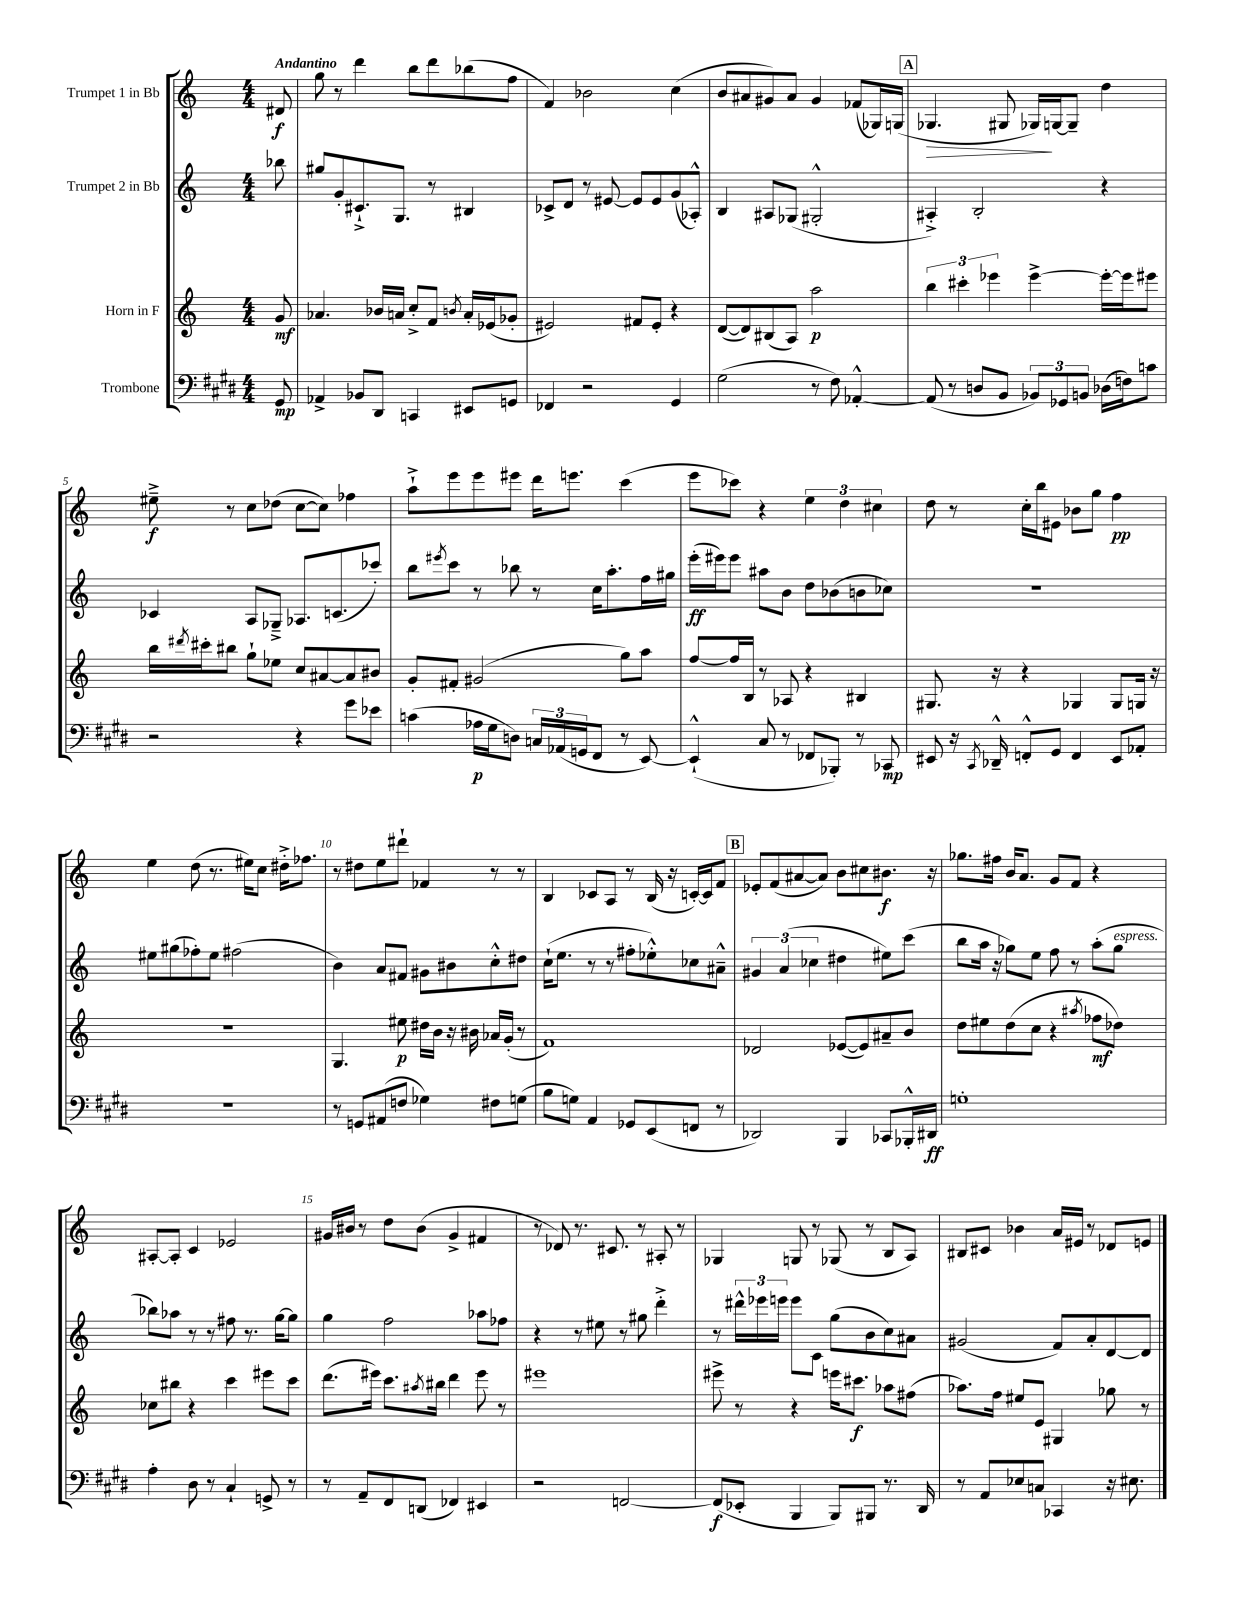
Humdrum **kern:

**kern	**dynam	**kern	**dynam	**kern	**dynam	**kern	**dynam
*part4	*part4	*part3	*part3	*part2	*part2	*part1	*part1
*staff4	*staff4	*staff3	*staff3	*staff2	*staff2	*staff1	*staff1
*I"Trombone	*	*I"Horn in F	*	*I"Trumpet 2 in Bb	*	*I"Trumpet 1 in Bb	*
*clefF4	*	*clefG2	*	*clefG2	*	*clefG2	*
*k[f#c#g#d#]	*	*k[]	*	*k[]	*	*k[]	*
*M4/4	*	*M4/4	*	*M4/4	*	*M4/4	*
=	=	=	=	=	=	=	=
!	!	!	!	!	!	!LO:TX:a:B:t=Andantino	!
8GG#/	mp	8g/	mf	8bb-X\	.	8d#X/	f
=1	=1	=1	=1	=1	=1	=1	=1
4AA-X^/	.	4.a-X/	.	8gg#X/L	.	8gg\	.
.	.	.	.	8g'/	.	8r	.
8BB-X/L	.	.	.	8.c#X`^/	.	4ddd\	.
8DD#/J	.	16b-X/LL	.	.	.	.	.
.	.	16an/JJ	.	8.G/J	.	.	.
4CCn/	.	8cc'^/L	.	.	.	8bb\L	.
.	.	8f/J	.	8r	.	8ddd\	.
.	.	8qbn/	.	.	.	.	.
8EE#X/L	.	16a'/LL	.	4B#X/	.	(8bb-X\	.
.	.	(16e-X/J	.	.	.	.	.
8GGn/J	.	8g-X'/J	.	.	.	8ff\J	.
=2	=2	=2	=2	=2	=2	=2	=2
4FF-X/	.	2e#X/)	.	8c-X^/L	.	4f/)	.
.	.	.	.	8d/J	.	.	.
2r	.	.	.	8r	.	2b-X\	.
.	.	.	.	[8e#X/	.	.	.
.	.	8f#X/L	.	8e#/L]	.	.	.
.	.	8e#'/J	.	8e#/	.	.	.
4GG#/	.	4r	.	(8g/	.	(4cc\	.
.	.	.	.	8A-X'^^/J)	.	.	.
=3	=3	=3	=3	=3	=3	=3	=3
(2G#\	.	([8d/L	.	4B/	.	8b/L	.
.	.	8d/])	.	.	.	8a#X/	.
.	.	(8B#X/	.	8A#X/L	.	8g#X/)	.
.	.	8A/J)	.	(8G-X/J	.	8a#/J	.
8r	.	2aa\	p	2G#X'^^/	.	4g#/	.
8F#\)	.	.	.	.	.	.	.
[4AA-X'^^/	.	.	.	.	.	(8f-X/L	.
.	.	.	.	.	.	16G-X/L)	.
.	.	.	.	.	.	(16Gn/JJ	.
!!LO:REH:place=s1:t=A
=4	=4	=4	=4	=4	=4	=4	=4
!	!	!	!	!	!	!	!LO:HP:b
(8AA-/]	.	6bb\	.	4A#X'^/)	.	4.G-X/	>
8r	.	.	.	.	.	.	.
.	.	6ccc#X'\	.	.	.	.	.
8Dn/L	.	.	.	2B'/	.	.	.
.	.	6eee-X\	.	.	.	.	.
8BB/J	.	.	.	.	.	8G#X/	.
12BB-X/L)	.	[4eee-^\	.	.	.	16G-X/LL)	.
.	.	.	.	.	.	[16Gn/J	]
12GG-X/	.	.	.	.	.	.	.
.	.	.	.	.	.	8G~/J]	.
12BBn/J	.	.	.	.	.	.	.
(16D-X\LL	.	16eee-'\LL_	.	4r	.	4dd\	.
16Fn\J)	.	16eee-\J]	.	.	.	.	.
8cn\J	.	8eee#X\J	.	.	.	.	.
!!LO:LB:g=z
=5	=5	=5	=5	=5	=5	=5	=5
2r	.	16bb\LL	.	4c-X/	.	8ee#X~^\	f
.	.	8qddd#X/	.	.	.	.	.
.	.	16ccc#X'\J	.	.	.	.	.
.	.	8bb#X\J	.	.	.	8r	.
.	.	8gg`\L	.	8A/L	.	8cc\L	.
.	.	8ee-X\J	.	8G-X~^/J	.	(8dd-X\J	.
4r	.	8cc/L	.	8.A-X/L	.	[8cc\L	.
.	.	[8a#X/	.	.	.	8cc\J])	.
.	.	.	.	(8.cn/	.	.	.
8g#\L	.	8a#/]	.	.	.	4ff-X\	.
8e-X\J	.	8b#X/J	.	8ccc-X'/J)	.	.	.
=6	=6	=6	=6	=6	=6	=6	=6
(4cn\	.	8g'/L	.	8bb\L	.	8aa`^\L	.
.	.	.	.	8qeee#X/	.	.	.
.	.	8f#X'/J	.	8ccc\J	.	8eee\	.
16A-X\LL	p	(2g#X/	.	8r	.	8eee\	.
16G#\J	.	.	.	.	.	.	.
8Dn\J)	.	.	.	8bb-X\	.	8eee#X\J	.
24Cn/LL	.	.	.	8r	.	16ddd\KL	.
(24AA-X/	.	.	.	.	.	.	.
.	.	.	.	.	.	8.eeen\J	.
24GGn/J	.	.	.	.	.	.	.
8FF#/J	.	.	.	16cc\KL	.	.	.
.	.	.	.	8.aa'\	.	.	.
8r	.	8gg\L)	.	.	.	(4ccc\	.
[8EE/)	.	8aa\J	.	16ff\L	.	.	.
.	.	.	.	16gg#X\JJ	.	.	.
=7	=7	=7	=7	=7	=7	=7	=7
(4EE`^^/]	.	[8ff/L	.	(16eee'\LL	ff	8eee\L	.
.	.	.	.	16eee#X\J)	.	.	.
.	.	16ff/L]	.	8eee#\J	.	8ccc-X\J)	.
.	.	16B/JJ	.	.	.	.	.
8C#/	.	8r	.	8aa#X\L	.	4r	.
8r	.	8A-X/	.	8b\J	.	.	.
8FF-X/L	.	4r	.	8dd\L	.	6ee\	.
8BBB-X'/J)	.	.	.	(8b-X\	.	.	.
.	.	.	.	.	.	6dd\	.
8r	.	4B#X/	.	8bn\	.	.	.
.	.	.	.	.	.	6cc#X\	.
8CC-X/	mp	.	.	8cc-X\J)	.	.	.
=8	=8	=8	=8	=8	=8	=8	=8
8EE#X/	.	8.G#X/	.	1r	.	8dd\	.
16r	.	.	.	.	.	8r	.
8qCC#/	.	.	.	.	.	.	.
16DD-X~^^/	.	16r	.	.	.	.	.
8FFn'^^/L	.	4r	.	.	.	16cc'\LL	.
.	.	.	.	.	.	16bb\J	.
8GG#/J	.	.	.	.	.	8e#X\J	.
4FF/	.	4G-X/	.	.	.	8b-X\L	.
.	.	.	.	.	.	8gg\J	.
8EE#/L	.	8G-/L	.	.	.	4ff\	pp
8AA-X'/J	.	16Gn/Jk	.	.	.	.	.
.	.	16r	.	.	.	.	.
!!LO:LB:g=z
=9	=9	=9	=9	=9	=9	=9	=9
1r	.	1r	.	8ee#X\L	.	4ee\	.
.	.	.	.	(8gg#X\	.	.	.
.	.	.	.	8ff-X'\)	.	(8dd\	.
.	.	.	.	8ee#\J	.	8.r	.
.	.	.	.	(2ff#X\	.	.	.
.	.	.	.	.	.	16ee#X\KL)	.
.	.	.	.	.	.	8cc\J	.
.	.	.	.	.	.	16dd#X'^\KL	.
.	.	.	.	.	.	8.ff-X\J	.
=10	=10	=10	=10	=10	=10	=10	=10
8r	.	4.G/	.	4b\)	.	8r	.
8GGn/L	.	.	.	.	.	8dd#X\L	.
(8AA#X/	.	.	.	8a/L	.	8ee\	.
8Fn/J	.	8ee#X\	p	8f#X/J	.	8ddd#X`\J	.
4G-X\)	.	16dd#X\LL	.	8g#X\L	.	4f-X/	.
.	.	16b\JJ	.	.	.	.	.
.	.	16r	.	8b#X\	.	.	.
.	.	16b#X\	.	.	.	.	.
8F#X\L	.	16a-X/LL	.	8cc'^^\	.	8r	.
.	.	(16g'/JJ	.	.	.	.	.
(8Gn\J	.	8r	.	8dd#X\J	.	8r	.
=11	=11	=11	=11	=11	=11	=11	=11
8B\L	.	1f)	.	(16cc`\KL	.	4B/	.
.	.	.	.	8.ee\J	.	.	.
8Gn\J)	.	.	.	.	.	.	.
4AA/	.	.	.	8r	.	8c-X/L	.
.	.	.	.	8r	.	8A/J	.
8GG-X/L	.	.	.	8ff#X'\L	.	8r	.
(8EE/	.	.	.	8ee-X'^^\)	.	(16B/	.
.	.	.	.	.	.	16r	.
8FFn/J	.	.	.	8cc-X\	.	[16cn'/LL)	.
.	.	.	.	.	.	16c/J]	.
8r	.	.	.	8a#X~^^\J	.	8f/J	.
!!LO:REH:place=s1:t=B
=12	=12	=12	=12	=12	=12	=12	=12
2DD-X/)	.	2d-X/	.	6g#X/	.	8e-X'/L	.
.	.	.	.	.	.	(8f/	.
.	.	.	.	(6a/	.	.	.
.	.	.	.	.	.	[8a#X/	.
.	.	.	.	6cc-X\	.	.	.
.	.	.	.	.	.	8a#/J])	.
4BBB/	.	([8e-X/L	.	4dd#X\	.	8b\L	.
.	.	8e-/])	.	.	.	8cc#X\	.
8CC-X/L	.	8a#X~/	.	8ee#X\L)	.	8.b#X\J	f
16BBB-X'^^/L	.	8b/J	.	(8ccc\J	.	.	.
16DD#X/JJ	ff	.	.	.	.	16r	.
=13	=13	=13	=13	=13	=13	=13	=13
1Gn'	.	8dd\L	.	8bb\L	.	8.gg-X\L	.
.	.	8ee#X\	.	16aa\Jk	.	.	.
.	.	.	.	16r	.	16ff#X\Jk	.
.	.	(8dd\	.	8gg-X\L)	.	16b/KL	.
.	.	.	.	.	.	8.a/J	.
.	.	8cc\J	.	8ee\J	.	.	.
.	.	4r	.	8ff\	.	8g/L	.
.	.	.	.	8r	.	8f/J	.
.	.	8qaa#X/	.	.	.	.	.
.	.	8ff-X\L	mf	(8aa'\L	.	4r	.
!	!	!	!	!LO:TX:a:i:t=espress.	!	!	!
.	.	8dd-X\J)	.	8gg-\J	.	.	.
!!LO:LB:g=z
=14	=14	=14	=14	=14	=14	=14	=14
4A'\	.	8cc-X\L	.	8bb-X\L)	.	[8A#X'/L	.
.	.	8bb#X\J	.	8aa-X\J	.	8A#'/J]	.
8D#\	.	4r	.	8r	.	4c/	.
8r	.	.	.	8r	.	.	.
4C#`/	.	4ccc\	.	8ff#X\	.	2e-X/	.
.	.	.	.	8.r	.	.	.
8GGn^/	.	8eee#X\L	.	.	.	.	.
.	.	.	.	[16gg\KL	.	.	.
8r	.	8ccc\J	.	8gg\J]	.	.	.
=15	=15	=15	=15	=15	=15	=15	=15
8r	.	(8.ddd\L	.	4gg\	.	16g#X/LL	.
.	.	.	.	.	.	16b#X/JJ	.
8AA~/L	.	.	.	.	.	8r	.
.	.	16eee#X\Jk)	.	.	.	.	.
8FF#/	.	8.ccc\L	.	2ff\	.	8dd\L	.
(8DDn/J	.	.	.	.	.	(8b#\J	.
.	.	8qaa#X/	.	.	.	.	.
.	.	16bb#X\Jk	.	.	.	.	.
4FF-X/)	.	4ddd\	.	.	.	4g#^/	.
4EE#X/	.	8eee#\	.	8aa-X\L	.	4f#X/	.
.	.	8r	.	8ff-X\J	.	.	.
=16	=16	=16	=16	=16	=16	=16	=16
2r	.	1eee#X	.	4r	.	8r	.
.	.	.	.	.	.	8d-X/)	.
.	.	.	.	8r	.	8.r	.
.	.	.	.	8ee#X\	.	.	.
.	.	.	.	.	.	8.c#X/	.
[2FFn/	.	.	.	8r	.	.	.
.	.	.	.	8gg#X\	.	8r	.
.	.	.	.	4ddd'^\	.	8A#X'/	.
.	.	.	.	.	.	8r	.
=17	=17	=17	=17	=17	=17	=17	=17
(8FF/L]	f	8eee#X^\	.	8r	.	4G-X/	.
8EE-X'/J	.	8r	.	24ddd#X^^\LL	.	.	.
.	.	.	.	24eee-X\	.	.	.
.	.	.	.	24eeen\JJ	.	.	.
4BBB/	.	4r	.	8eee\L	.	8Gn/	.
.	.	.	.	8c\J	.	8r	.
8BBB/L)	.	16eeen\KL	.	(8gg\L	.	(8G-X/	.
.	.	8.ccc#X\J	f	.	.	.	.
8BBB#X/J	.	.	.	8b\	.	8r	.
8.r	.	8aa-X\L	.	8cc\)	.	8B/L	.
.	.	(8ff#X\J	.	8a#X\J	.	8A/J)	.
16DD#/	.	.	.	.	.	.	.
=18	=18	=18	=18	=18	=18	=18	=18
8r	.	8.aa-X\L)	.	(2g#X/	.	8B#X/L	.
8AA/L	.	.	.	.	.	8c#X/J	.
.	.	16ff\Jk	.	.	.	.	.
8E-X/	.	8ee#X/L	.	.	.	4b-X\	.
8Cn/J	.	8e/J	.	.	.	.	.
4CC-X/	.	4G#X/	.	8f/L)	.	16a/LL	.
.	.	.	.	.	.	16e#X/JJ	.
.	.	.	.	8a'/	.	8r	.
16r	.	8gg-X\	.	[8d/	.	8d-X/L	.
8.E#X\	.	.	.	.	.	.	.
.	.	8r	.	8d/J]	.	8en/J	.
==	==	==	==	==	==	==	==
*-	*-	*-	*-	*-	*-	*-	*-
